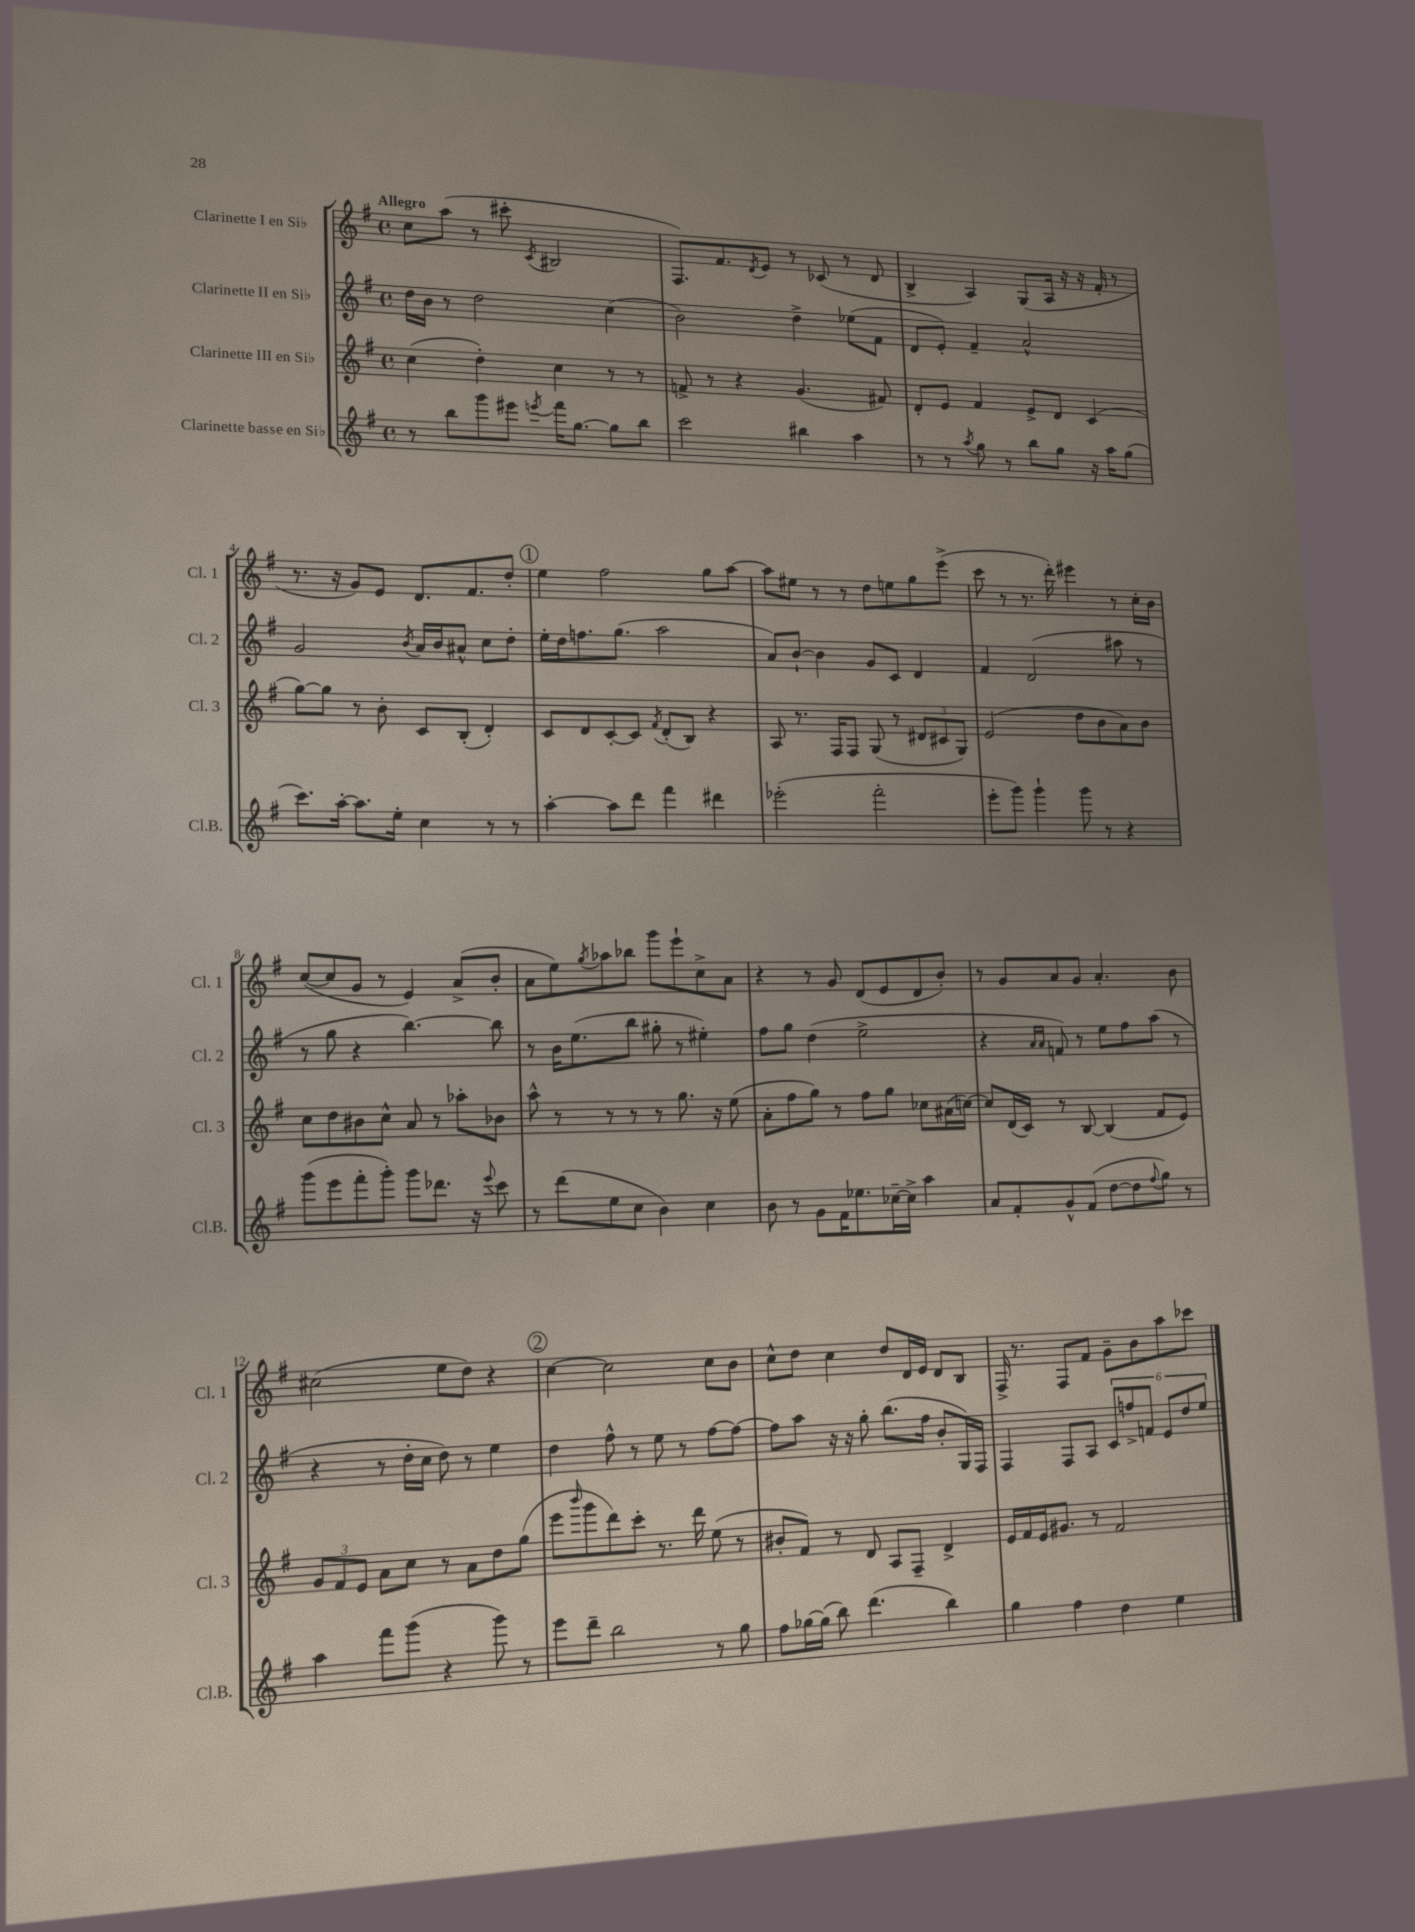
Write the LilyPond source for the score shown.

<<
\new StaffGroup <<
\new Staff = "s0" \with { instrumentName = "Clarinette I en Sib" shortInstrumentName = "Cl. 1" } {
    \clef treble \key g \major \defaultTimeSignature \time 4/4 \tempo "Allegro"
    c''8 a''8( r8 cis'''8-. \acciaccatura { c'8 } bis2 |
    fis8.) fis'8. \acciaccatura { d'8 } e'8 r8 ces'8( r8 d'8 |
    b4-> a4) g8( a16 r16 r16 fis'16-. r8 |
    r8. r16 g'8) e'8 d'8. fis'8. d''8-. |
    \mark \markup { \circle "1" } e''4 fis''2 g''8 a''8~ |
    a''8 eis''8 r8 r8 d''8 e''8 g''8 e'''8->( |
    c'''8 r8 r8. d'''16-.) eis'''4 r8 c''16-. b'16 |
    c''8~( c''8 g'8 r8 e'4) a'8->( b'8-. |
    a'8 e''8) \acciaccatura { g''8 } aes''8 bes''8 g'''8 e'''8-! c''8-> a'8 |
    r4 r8 g'8 d'8( e'8 d'8 b'8-.) |
    r8 g'8 a'8 g'8 a'4.-. b'8 |
    cis''2( e''8 d''8) r4 |
    \mark \markup { \circle "2" } c''4~ c''2 c''8 b'8 |
    c''8-^ d''8 c''4 d''8 d'16 e'16 d'8 b8 |
    fis16-> r8. fis8 fis'8 g'8-- b'8 a''8 ces'''8 \bar "|." |
}
\new Staff = "s1" \with { instrumentName = "Clarinette II en Sib" shortInstrumentName = "Cl. 2" } {
    \clef treble \key g \major \defaultTimeSignature \time 4/4
    d''16 b'16 r8 d''2 c''4( |
    b'2) d''4-> ees''8( fis'8 |
    d'8 e'8-.) fis'4-- a'2-^ |
    g'2 \acciaccatura { b'8 } a'16 b'16 ais'8-^ c''8 d''8-. |
    \mark \markup { \circle "1" } e''16-. d''16 f''8. g''8.( a''2 |
    a'8) b'8~-! b'4 g'8 c'8 d'4 |
    fis'4 d'2( ais''8 r8 |
    r8 g''8 r4 b''4.~) b''8 |
    r8 b'16 e''8.( b''8 gis''8-. r8 eis''4-.) |
    fis''8 g''8 d''4( e''2-> |
    r4 \grace { a'16 a'16 } f'8) r8 e''8 fis''8 a''8( r8 |
    r4 r8 d''16-. c''16 d''8) r8 e''4 |
    \mark \markup { \circle "2" } d''4 fis''8-^ r8 e''8 r8 fis''8~ fis''8~ |
    fis''8 a''8 r16 r16 g''8-. b''8.( fis''16 b'8-. g16) fis16 |
    fis4 fis8 a8 \tuplet 6/4 { c'8 f''8-> f'8 e'8 d''8 e''8 } \bar "|." |
}
\new Staff = "s2" \with { instrumentName = "Clarinette III en Sib" shortInstrumentName = "Cl. 3" } {
    \clef treble \key g \major \defaultTimeSignature \time 4/4
    c''4( d''4-.) c''4 r8 r8 |
    f'8-> r8 r4 g'4.( fis'8) |
    d'8-. e'8 fis'4 e'8-> d'8 c'4( |
    g''8~) g''8 r8 b'8-. c'8 b8-.( d'4-.) |
    \mark \markup { \circle "1" } c'8 d'8 c'8~-. c'8 \acciaccatura { fis'8 } d'8-.( b8) r4 |
    a8 r8. fis16 fis8 g8( r8 \tuplet 3/2 { dis'8 cis'8 g8) } |
    e'2( d''8 b'8 a'8) b'8 |
    c''8 d''8 bis'8 c''8-^ a'8 r8 aes''8-. bes'8 |
    a''8-^ r8 r8 r8 r8 g''8. r16 e''8( |
    a'8-. fis''8 g''8) r8 fis''8 g''8 ces''8 ais'16( c''16~) |
    c''8 d'16( c'16) r8 b8~ b4( fis'8 e'8) |
    \tuplet 3/2 { g'8 fis'8 e'8 } a'8 c''8 r8 a'8 d''8 g''8( |
    \mark \markup { \circle "2" } e'''8 \grace { b'''16 } g'''8 d'''8) c'''8-. r8. d'''16 e''8( r8 |
    bis'8-. fis'8) r8 d'8 a8 fis8-- d'4-> |
    e'16 fis'16 e'16 gis'8. r8 fis'2 \bar "|." |
}
\new Staff = "s3" \with { instrumentName = "Clarinette basse en Sib" shortInstrumentName = "Cl.B." } {
    \clef treble \key g \major \defaultTimeSignature \time 4/4
    r8 b''8 g'''8 eis'''8 \acciaccatura { e'''8 } fis'''16 g''8.~ g''8 b''8 |
    c'''2 bis''4 a''4 |
    r8 r8 \acciaccatura { a''8 } g''8 r8 b''8 g''8 r16 a''16 g''8( |
    c'''8.) a''16~-. a''8. e''16-. c''4 r8 r8 |
    \mark \markup { \circle "1" } a''4~-. a''8 d'''8 fis'''4 dis'''4 |
    ees'''2-.( fis'''2-. |
    e'''8-. g'''8) g'''4-! g'''8 r8 r4 |
    g'''8( e'''8 fis'''8-. g'''8-.) g'''8 des'''8. r16 \appoggiatura { e'''8 } c'''8 |
    r8 d'''8( e''8 c''8 b'4) c''4 |
    b'8 r8 g'8 fis'16 ees''8. ces''16~-- ces''16-> a''4 |
    a'8 fis'8-. g'8-^ fis'8( d''8~ d''8 \appoggiatura { fis''8 } g''8) r8 |
    a''4 fis'''8 g'''8( r4 g'''8) r8 |
    \mark \markup { \circle "2" } e'''8 d'''8-- b''2 r8 g''8 |
    fis''8 ges''16~ ges''16( b''8) d'''4.( b''4) |
    g''4 fis''4 d''4 e''4 \bar "|." |
}
>>
>>
